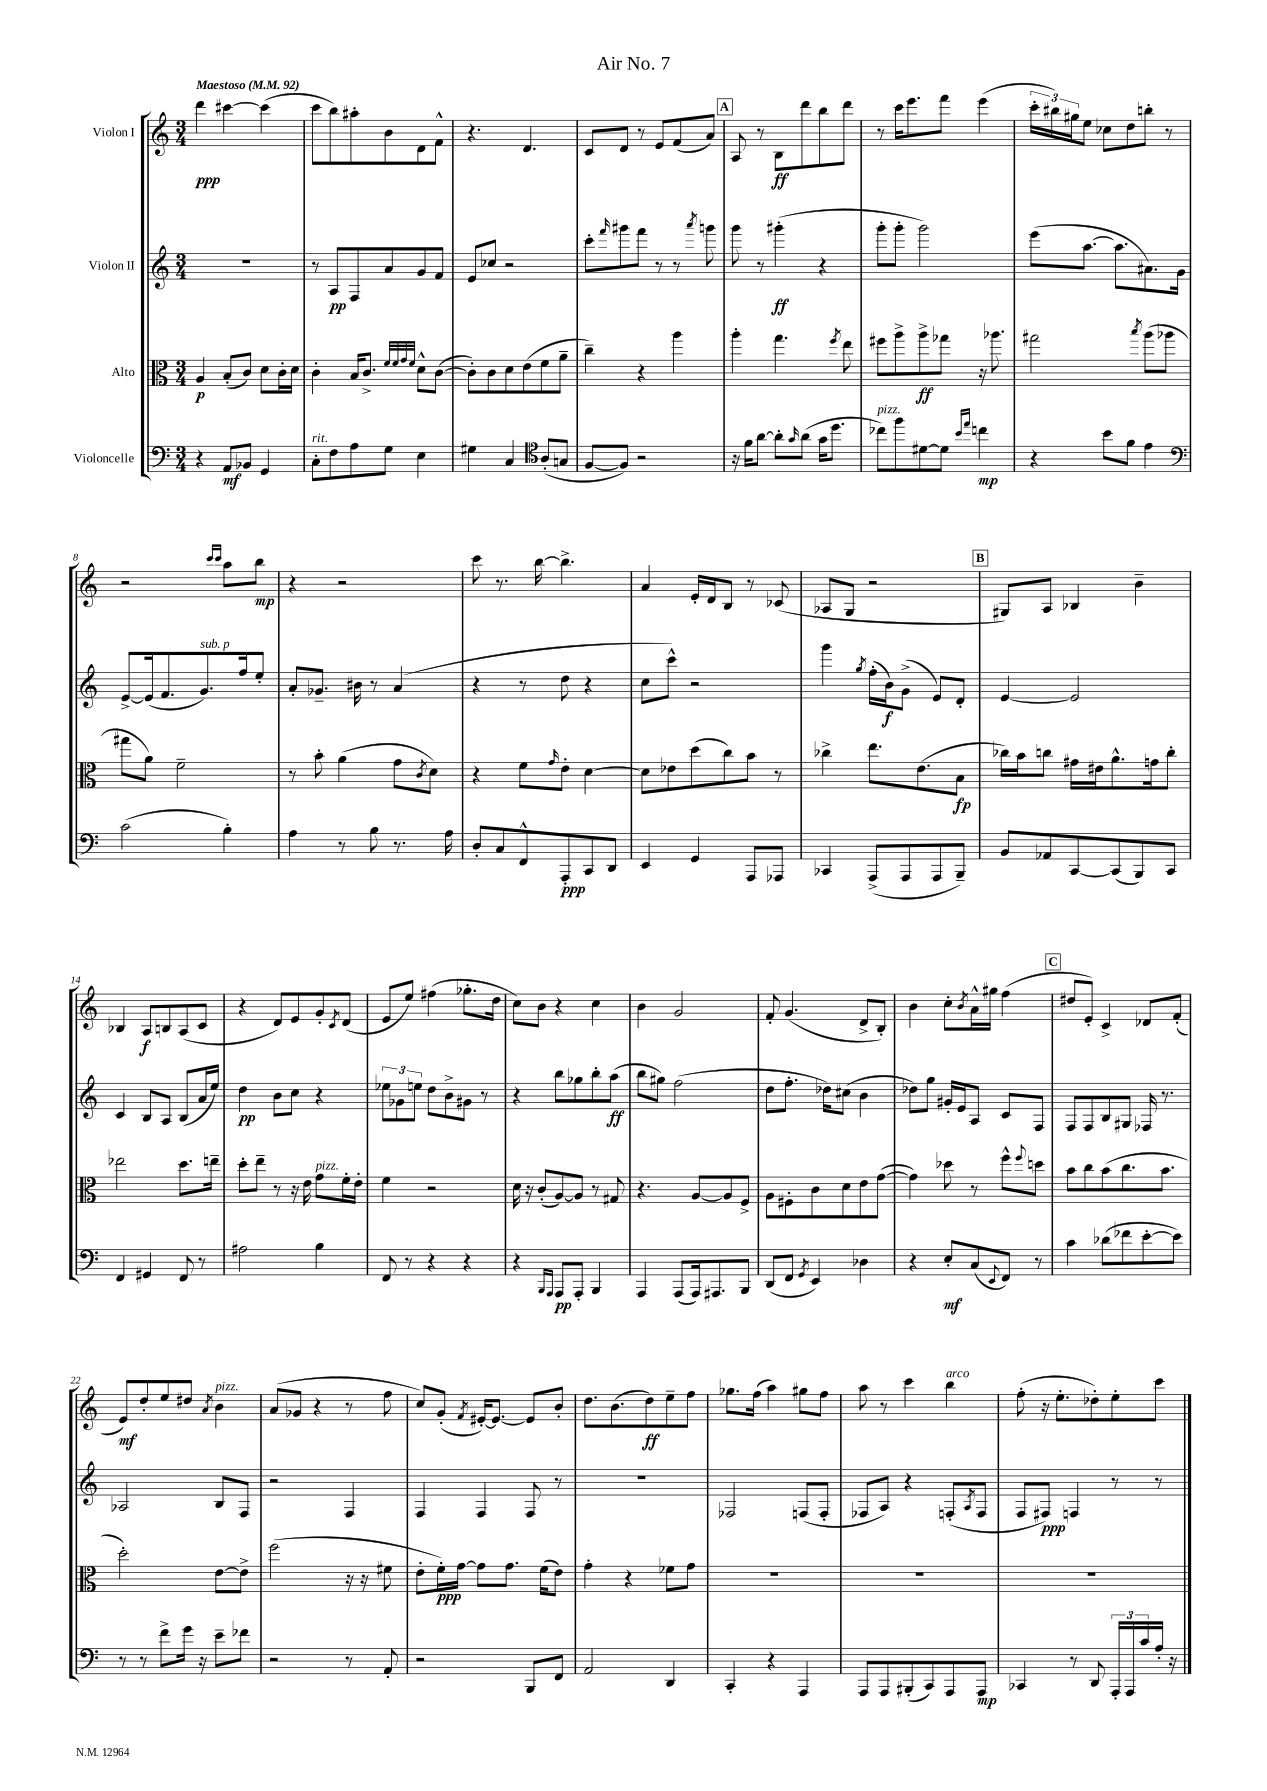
\header { title = "Air No. 7" }
<<
\new StaffGroup <<
\new Staff = "s0" \with { instrumentName = "Violon I" } {
    \clef treble \key c \major \numericTimeSignature \time 3/4 \tempo "Maestoso" 4 = 92
    d'''4\ppp cis'''4~ cis'''4( |
    c'''8 b''8) ais''8-. b'8 d'8 f'8-^ |
    r4. d'4. |
    c'8 d'8 r8 e'8 f'8( a'8) |
    \mark \markup { \box "A" } a8 r8 b8\ff d'''8 b''8 d'''8 |
    r8 c'''16 e'''8. f'''8 e'''4( |
    \tuplet 3/2 { c'''16-. bis''16) gis''16 } e''8 ces''8 d''8 b''8-. r8 |
    r2 \grace { c'''16 c'''16 } a''8 b''8\mp |
    r4 r2 |
    c'''8 r8. b''16~ b''4.-> |
    a'4 e'16-. d'16 b8 r8 ces'8( |
    aes8 g8 r2 |
    \mark \markup { \box "B" } gis8) a8 bes4 b'4-- |
    bes4 a8\f b8 a8( c'8 |
    r4 d'8) e'8 g'8-. \acciaccatura { c'8 } d'8( |
    e'8 e''8) fis''4( ges''8.-. d''16 |
    c''8) b'8 r4 c''4 |
    b'4 g'2 |
    f'8-. g'4.( d'8-> b8-.) |
    b'4 c''8-. \acciaccatura { b'8 } a'16-^ gis''16 f''4( |
    \mark \markup { \box "C" } dis''8 e'8-.) c'4-> des'8 f'8-.( |
    e'8\mf) d''8-. e''8 dis''8 \acciaccatura { a'8 } b'4^\markup { \italic "pizz." } |
    a'8( ges'8 r4 r8 f''8 |
    c''8) g'8-.( \acciaccatura { f'8 } eis'16~-.) eis'8.~ eis'8 b'8-. |
    d''8. b'8.( d''8\ff) e''8-- f''8 |
    ges''8. f''16( a''4) gis''8 f''8 |
    a''8 r8 c'''4 b''4^\markup { \italic "arco" } |
    f''8-.( r16 e''8.-. des''8-.) e''8-. c'''8 \bar "|." |
}
\new Staff = "s1" \with { instrumentName = "Violon II" } {
    \clef treble \key c \major \numericTimeSignature \time 3/4
    R2. |
    r8 a8\pp f8 a'8 g'8 f'8 |
    e'8 ces''8 r2 |
    c'''8-. \grace { f'''16 } gis'''8 f'''8 r8 r8 \acciaccatura { a'''8 } g'''8 |
    \mark \markup { \box "A" } g'''8 r8 gis'''4-.\ff( r4 |
    g'''8-. g'''8-. g'''2) |
    e'''8( a''8.~ a''8. ais'8.) g'16 |
    e'8~-> e'16( f'8. g'8.^\markup { \italic "sub. p" }) f''16 e''8-. |
    a'8-. ges'8.-- bis'16 r8 a'4( |
    r4 r8 d''8 r4 |
    c''8 c'''8-^) r2 |
    g'''4 \acciaccatura { g''8 } f''16-.( b'16\f) g'8->( e'8) d'8-. |
    \mark \markup { \box "B" } e'4~ e'2 |
    c'4 b8 a8 b8( a'16 e''16) |
    d''4\pp b'8 c''8 r4 |
    \tuplet 3/2 { ees''8 ges'8 e''8 } d''8 b'8-> gis'8 r8 |
    r4 b''8 ges''8 b''8-. a''8\ff( |
    b''8 gis''8) f''2( |
    d''8 f''8.-. des''16) cis''8( b'4 |
    des''8) g''8 gis'16-. e'16 a8 c'8 f8 |
    \mark \markup { \box "C" } f8 f8 b8 gis8 fes16 r8. |
    aes2 b8 f8 |
    r2 f4 |
    f4 f4 f8 r8 |
    R2. |
    fes2 f8( f8-. |
    fes8 a8) r4 f8-.( \acciaccatura { a8 } f8 |
    f8 fis8\ppp) f4 r8 r8 \bar "|." |
}
\new Staff = "s2" \with { instrumentName = "Alto" } {
    \clef alto \key c \major \numericTimeSignature \time 3/4
    a4\p b8-.( c'8) d'8 c'16-. d'16 |
    c'4-. b16 c'8.-> \grace { f'32 f'32 g'32 f'32 } d'8-^ c'8~( |
    c'8-.) c'8 d'8 e'8( f'8 a'8-- |
    c''4--) r4 a''4 |
    \mark \markup { \box "A" } a''4-. g''4. \acciaccatura { f''8 } e''8 |
    fis''8 a''8-> a''8->\ff ges''8 r16 aes''8. |
    gis''2 \acciaccatura { b''8 } a''8( aes''8 |
    gis''8 a'8) f'2-- |
    r8 b'8-. a'4( g'8 \acciaccatura { c'8 } d'8) |
    r4 f'8 \grace { g'16 } e'8-. d'4~ |
    d'8 ees'8 d''8( c''8) b'8 r8 |
    ces''4-> e''8. e'8.( b8\fp |
    \mark \markup { \box "B" } ces''16) b'16 c''8 gis'16 eis'16 a'8.-^ g'16 c''8-. |
    ees''2 d''8. e''16-- |
    d''8-. e''8-- r8 r16 e'16 g'8^\markup { \italic "pizz." } f'16-. e'16-. |
    f'4 r2 |
    d'16 r16 c'8-.( a8~) a8 r8 gis8 |
    r4. a8~ a8 f8-> |
    a8 fis8-. c'8 d'8 e'8 g'8~( |
    g'4) des''8 r8 f''8-^ \appoggiatura { f''8 } d''8 |
    \mark \markup { \box "C" } b'8 c''8 b'8( c''8. b'8. |
    d''2-.) e'8~ e'8-> |
    f''2( r16 r16 fis'8 |
    e'8-. f'16-.\ppp) g'16~ g'8 g'8. f'16( e'8) |
    g'4-. r4 fes'8 g'8 |
    R2. |
    R2. |
    R2. \bar "|." |
}
\new Staff = "s3" \with { instrumentName = "Violoncelle" } {
    \clef bass \key c \major \numericTimeSignature \time 3/4
    r4 a,8\mf bes,8 g,4 |
    c8-.^\markup { \italic "rit." } f8 a8 g8 e4 |
    gis4 c4 \clef tenor a8-.( g8 |
    f8~ f8) r2 |
    \mark \markup { \box "A" } r16 f'16 a'8~ a'8-. \grace { g'16 } a'8( g'16 d''8. |
    ces''8^\markup { \italic "pizz." }) f''8 dis'8~ dis'8 \grace { b'16 e''16 } c''4\mp |
    r4 b'8 f'8 e'4 |
    \clef bass c'2( b4-.) |
    a4 r8 b8 r8. a16 |
    d8-. c8 f,8-^ a,,8-.\ppp c,8 d,8 |
    e,4 g,4 a,,8 aes,,8 |
    ces,4 a,,8->( a,,8 a,,8 b,,8--) |
    \mark \markup { \box "B" } b,8 aes,8 c,8~ c,8( b,,8) c,8 |
    f,4 gis,4 f,8 r8 |
    ais2 b4 |
    f,8 r8 r4 r4 |
    r4 \grace { b,,16 a,,16 } a,,8\pp a,,8-. b,,4 |
    a,,4 a,,8( a,,16) ais,,8. b,,8 |
    d,8( f,8 \acciaccatura { g,8 } e,4) des4 |
    r4 e8-.\mf c8( \appoggiatura { e,8 } f,8) r8 |
    \mark \markup { \box "C" } c'4 des'8( fes'8 e'8~-. e'8) |
    r8 r8 f'8-> g'16 r16 e'8-- fes'8 |
    r2 r8 a,8-. |
    r2 b,,8 f,8 |
    a,2 d,4 |
    c,4-. r4 a,,4 |
    a,,8 a,,8 bis,,8-.( c,8) a,,8 a,,8\mp |
    ces,4 r8 d,8 \tuplet 3/2 { a,,16-. a,,16 c'16 } a16-. r16 \bar "|." |
}
>>
>>
